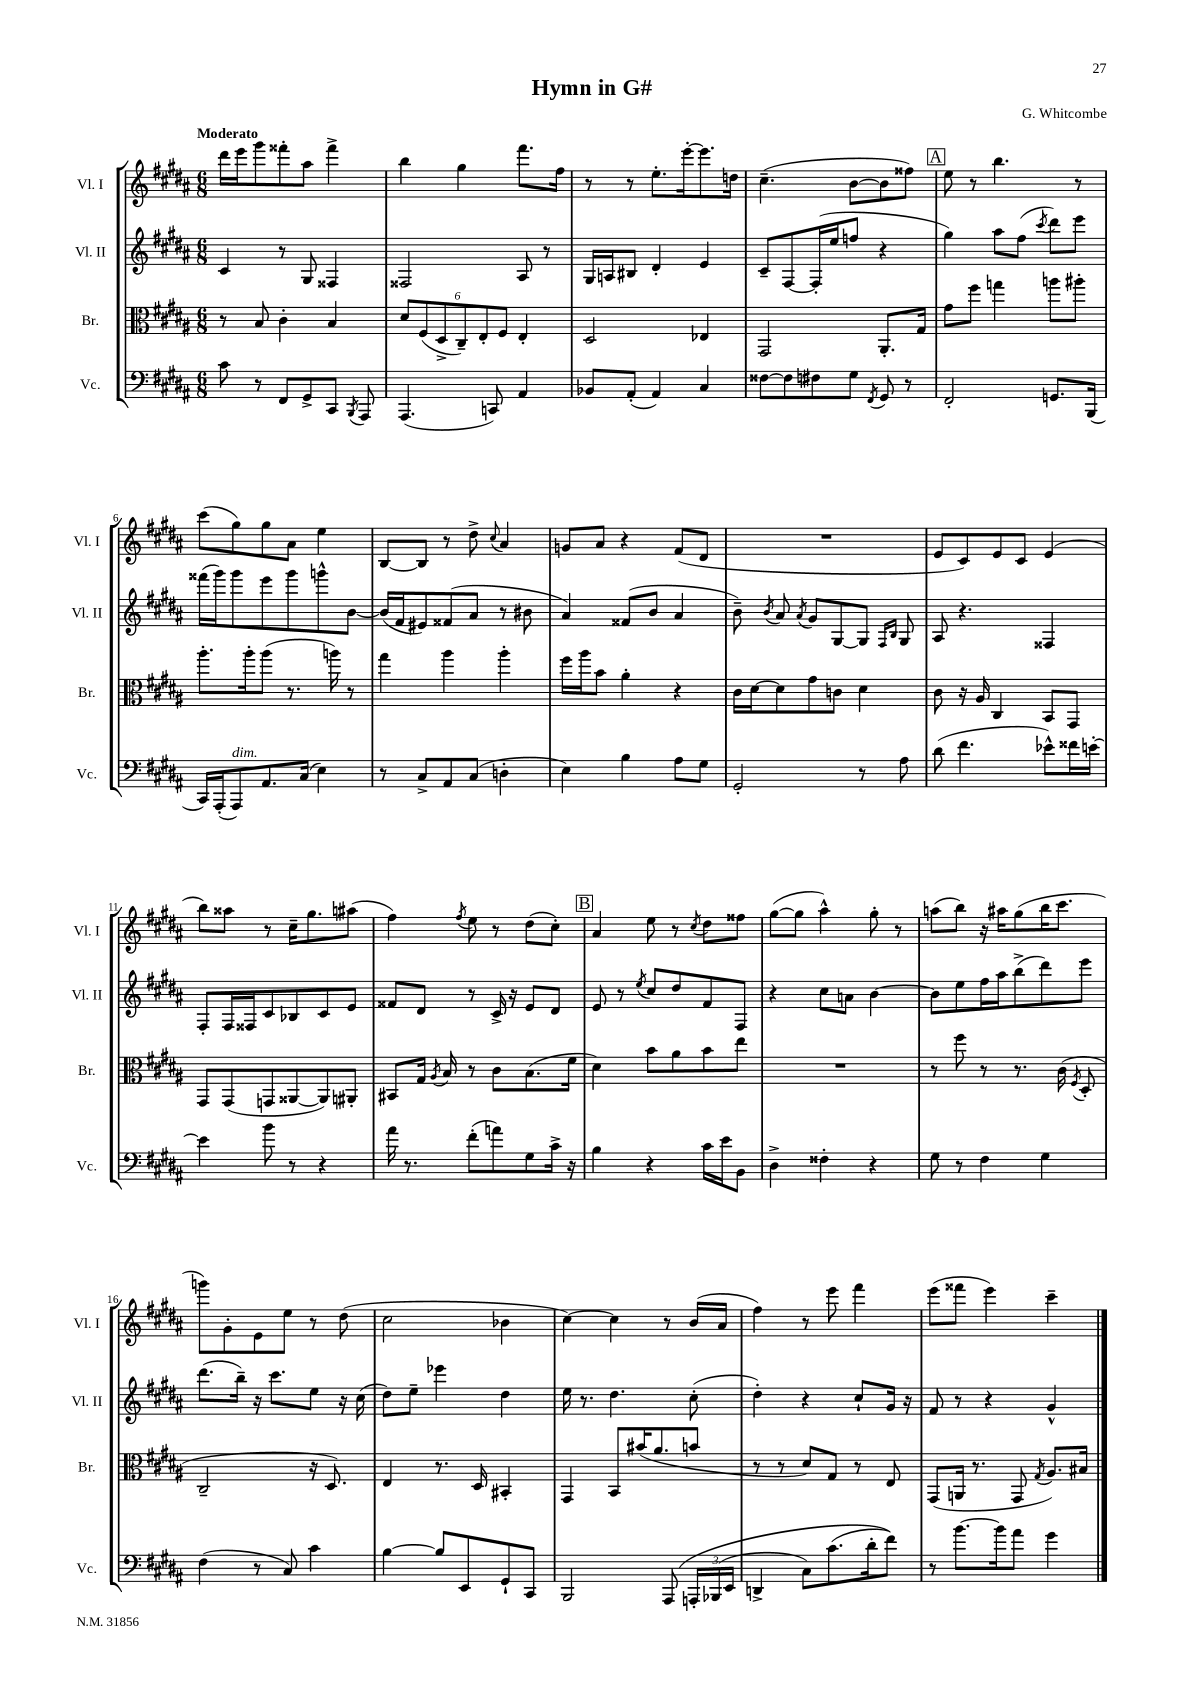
\header { title = "Hymn in G#" composer = "G. Whitcombe" }
<<
\new StaffGroup <<
\new Staff = "s0" \with { instrumentName = "Vl. I" shortInstrumentName = "Vl. I" } {
    \clef treble \key b \major \numericTimeSignature \time 6/8 \tempo "Moderato"
    \autoBeamOff dis'''16[ e'''16 gis'''8 fisis'''8-. ais''8] fisis'''4-> |
    b''4 gis''4 fis'''8.[ fis''16] |
    r8 r8 e''8.[-. e'''16~-. e'''8. d''16] |
    cis''4.--( b'8[~ b'8 fisis''8]) |
    \mark \markup { \box "A" } e''8 r8 b''4. r8 |
    cis'''8[( gis''8) gis''8 ais'8] e''4 |
    b8[~ b8] r8 dis''8-> \appoggiatura { cis''8 } ais'4 |
    g'8[ ais'8] r4 fis'8[( dis'8] |
    R2. |
    e'8[ cis'8) e'8 cis'8] e'4( |
    b''8[) aisis''8] r8 cis''16[-- gis''8. ais''8]( |
    fis''4) \acciaccatura { fis''8 } e''8 r8 dis''8[( cis''8]-.) |
    \mark \markup { \box "B" } ais'4 e''8 r8 \acciaccatura { cis''8 } dis''8[ fisis''8] |
    gis''8[~( gis''8] ais''4-^) gis''8-. r8 |
    a''8[( b''8]) r16 ais''16[ gis''8( b''16 cis'''8.] |
    g'''8[) gis'8-. e'8 e''8] r8 dis''8( |
    cis''2 bes'4 |
    cis''4~) cis''4 r8 b'16[( ais'16] |
    fis''4) r8 e'''8 fis'''4 |
    e'''8[( fisis'''8] e'''4) cis'''4-- \bar "|." |
}
\new Staff = "s1" \with { instrumentName = "Vl. II" shortInstrumentName = "Vl. II" } {
    \clef treble \key b \major \numericTimeSignature \time 6/8
    \autoBeamOff cis'4 r8 gis8 fisis4 |
    fisis2 ais8 r8 |
    gis16[ a16 bis8] dis'4-. e'4 |
    cis'8[-- fis8~ fis16-.( e''16 f''8] r4 |
    \mark \markup { \box "A" } gis''4) ais''8[ fis''8]( \acciaccatura { cis'''8 } dis'''8[) e'''8] |
    fisis'''16[( gis'''16) gis'''8 e'''8 gis'''8 g'''8-^ b'8]~ |
    b'16[( fis'16 eis'8) fisis'8( ais'8] r8 bis'8 |
    ais'4) fisis'8[( b'8] ais'4 |
    b'8--) \acciaccatura { b'8 } ais'8 \acciaccatura { ais'8 } gis'8[ gis8~ gis8] \grace { fis16[ b16] } gis8 |
    ais8 r4. fisis4 |
    fis8[-. fis16 fisis16 cis'8 bes8 cis'8 e'8] |
    fisis'8[ dis'8] r8 cis'16-> r16 e'8[ dis'8] |
    \mark \markup { \box "B" } e'8 r8 \acciaccatura { e''8 } cis''8[ dis''8 fis'8 fis8] |
    r4 cis''8[ a'8] b'4~ |
    b'8[ e''8 fis''16 ais''16 b''8->( dis'''8) e'''8] |
    dis'''8.[( b''16]--) r16 cis'''8.[ e''8] r16 cis''16( |
    dis''8[) e''8]-- ees'''4 dis''4 |
    e''16 r8. dis''4. cis''8-.( |
    dis''4-.) r4 cis''8[-! gis'16] r16 |
    fis'8 r8 r4 gis'4-^ \bar "|." |
}
\new Staff = "s2" \with { instrumentName = "Br." shortInstrumentName = "Br." } {
    \clef alto \key b \major \numericTimeSignature \time 6/8
    \autoBeamOff r8 b8 cis'4-. b4 |
    \tuplet 6/4 { dis'8[ fis8( dis8-> cis8--) e8-. fis8] } e4-. |
    dis2 ees4 |
    gis,2 ais,8.[-. gis16] |
    \mark \markup { \box "A" } gis'8[ fis''8] g''4 a''8[ ais''8]-. |
    ais''8.[-. ais''16-. ais''8]( r8. a''16) r8 |
    gis''4 ais''4 ais''4-. |
    fis''16[ ais''16 b'8] ais'4-. r4 |
    cis'16[ dis'16~ dis'8 gis'8 c'8] dis'4 |
    cis'8 r16 ais16 cis4 b,8[ gis,8] |
    gis,8[ gis,8( g,8 aisis,8~ aisis,8) ais,8]-. |
    bis,8[ gis16] \acciaccatura { ais8 } b16 r8 cis'8[ b8.( fis'16] |
    \mark \markup { \box "B" } dis'4) b'8[ ais'8 b'8 e''8] |
    R2. |
    r8 fis''8 r8 r8. cis'16( \acciaccatura { fis8 } dis8-. |
    cis2-- r16 dis8.) |
    e4 r8. dis16 bis,4-. |
    gis,4 b,8[ bis'16( ais'8. b'8] |
    r8 r8 dis'8[) gis8] r8 e8 |
    gis,8[( a,16] r8. gis,8 \acciaccatura { gis8 } ais8.[) bis16] \bar "|." |
}
\new Staff = "s3" \with { instrumentName = "Vc." shortInstrumentName = "Vc." } {
    \clef bass \key b \major \numericTimeSignature \time 6/8
    \autoBeamOff cis'8 r8 fis,8[ gis,8-> cis,8] \acciaccatura { b,,8 } ais,,8 |
    ais,,4.( c,8) ais,4 |
    bes,8[ ais,8]-.( ais,4) cis4 |
    fisis8[~ fisis8 fis8 gis8] \acciaccatura { fis,8 } gis,8 r8 |
    \mark \markup { \box "A" } fis,2-. g,8.[ b,,16]( |
    cis,16[) ais,,16-.( ais,,8^\markup { \italic "dim." }) ais,8. cis16]( e4) |
    r8 cis8[-> ais,8 cis8]( d4-. |
    e4) b4 ais8[ gis8] |
    gis,2-. r8 ais8 |
    dis'8( fis'4. ees'8[-^) fisis'16 e'16]~-. |
    e'4 b'8 r8 r4 |
    ais'16 r8. fis'8[-.( a'8) gis8 cis'16]-> r16 |
    \mark \markup { \box "B" } b4 r4 cis'16[ e'16 b,8] |
    dis4-> fisis4-. r4 |
    gis8 r8 fis4 gis4 |
    fis4( r8 cis8) cis'4 |
    b4~ b8[ e,8 gis,8-! cis,8] |
    b,,2 ais,,8\( \tuplet 3/2 { a,,16[-. bes,,16( e,16] } |
    d,4-> cis8[) cis'8.( dis'16-. fis'8])\) |
    r8 b'8.[~ b'16 ais'8] gis'4 \bar "|." |
}
>>
>>
